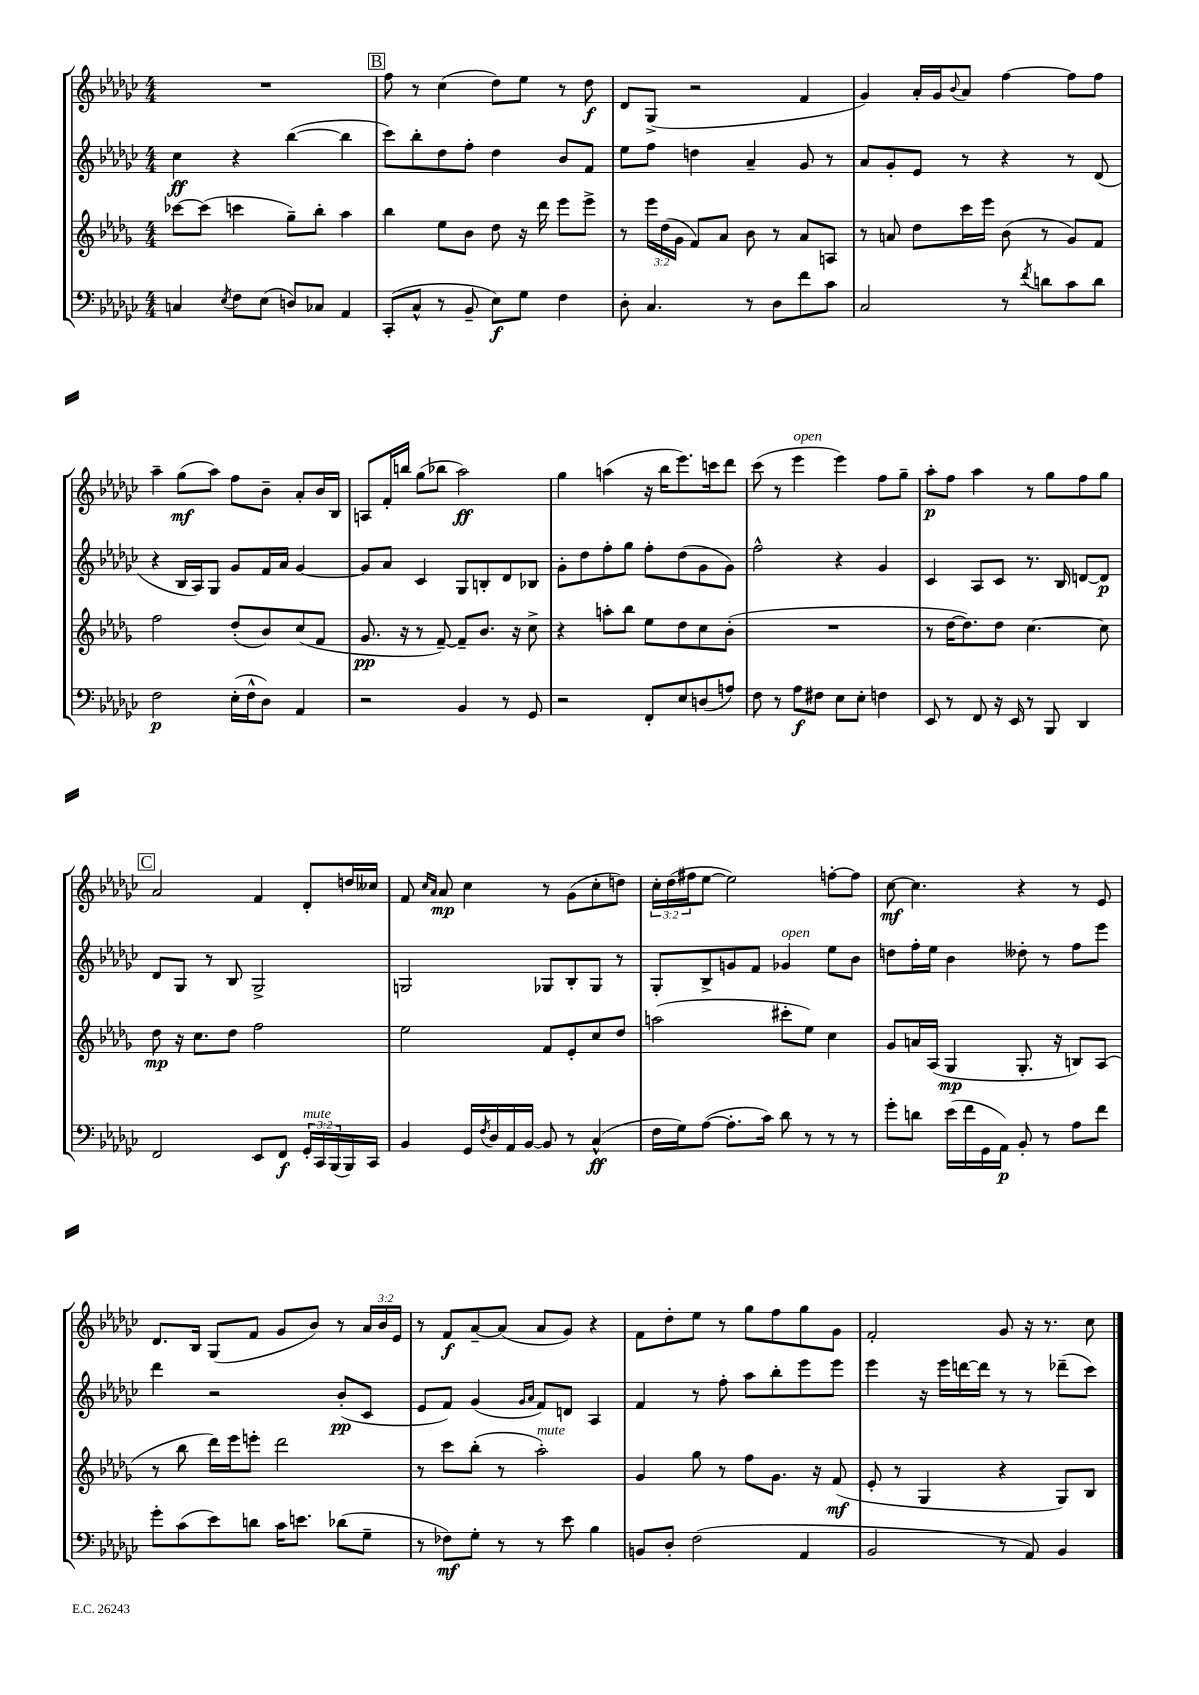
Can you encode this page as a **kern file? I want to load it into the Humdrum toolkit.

**kern	**dynam	**kern	**dynam	**kern	**dynam	**kern	**dynam
*part4	*part4	*part3	*part3	*part2	*part2	*part1	*part1
*staff4	*staff4	*staff3	*staff3	*staff2	*staff2	*staff1	*staff1
*clefF4	*	*clefG2	*	*clefG2	*	*clefG2	*
*k[b-e-a-d-g-c-]	*	*k[b-e-a-d-g-]	*	*k[b-e-a-d-g-c-]	*	*k[b-e-a-d-g-c-]	*
*M4/4	*	*M4/4	*	*M4/4	*	*M4/4	*
=11	=11	=11	=11	=11	=11	=11	=11
4Cn/	.	[8ccc-X\L	.	4cc-\	ff	1r	.
.	.	(8ccc-\J]	.	.	.	.	.
8qE-/	.	.	.	.	.	.	.
8F\L	.	4cccn\	.	4r	.	.	.
(8E-\J	.	.	.	.	.	.	.
8Dn/L)	.	8gg-~\L)	.	([4bb-\	.	.	.
8C-X/J	.	8bb-'\J	.	.	.	.	.
4AA-/	.	4aa-\	.	4bb-\]	.	.	.
!!LO:REH:place=s1:t=B
=12	=12	=12	=12	=12	=12	=12	=12
(8CC-'/L	.	4bb-\	.	8ccc-\L)	.	8ff\	.
8C-^^/J	.	.	.	8bb-'\	.	8r	.
8r	.	8ee-\L	.	8dd-\	.	(4cc-\	.
8BB-~/	.	8b-\J	.	8ff'\J	.	.	.
8E-\L)	f	8dd-\	.	4dd-\	.	8dd-\L)	.
8G-\J	.	16r	.	.	.	8ee-\J	.
.	.	16ddd-\	.	.	.	.	.
4F\	.	8eee-\L	.	8b-/L	.	8r	.
.	.	8eee-^\J	.	8f/J	.	8dd-\	f
=13	=13	=13	=13	=13	=13	=13	=13
8D-'\	.	8r	.	8ee-\L	.	8d-/L	.
4.C-/	.	24eee-\LL	.	8ff\J	.	(8G-^/J	.
.	.	(24dd-\	.	.	.	.	.
.	.	24g-\JJ	.	.	.	.	.
.	.	8f/L)	.	4ddn\	.	2r	.
.	.	8a-/J	.	.	.	.	.
8r	.	8b-\	.	4a-~/	.	.	.
8D-\L	.	8r	.	.	.	.	.
8f\	.	8a-/L	.	8g-/	.	4f/	.
8c-\J	.	8An/J	.	8r	.	.	.
=14	=14	=14	=14	=14	=14	=14	=14
2C-/	.	8r	.	8a-/L	.	4g-/)	.
.	.	8an/	.	8g-'/	.	.	.
.	.	8dd-\L	.	8e-/J	.	16a-'/LL	.
.	.	.	.	.	.	16g-/J	.
.	.	.	.	.	.	8qqb-/	.
.	.	16ccc\L	.	8r	.	8a-/J	.
.	.	16eee-\JJ	.	.	.	.	.
8r	.	(8b-\	.	4r	.	[4ff\	.
8qf/	.	.	.	.	.	.	.
8dn\L	.	8r	.	.	.	.	.
8c-\	.	8g-/L)	.	8r	.	8ff\L]	.
8d\J	.	8f/J	.	(8d-/	.	8ff\J	.
!!LO:LB:g=z
=15	=15	=15	=15	=15	=15	=15	=15
2F\	p	2ff\	.	4r	.	4aa-~\	.
.	.	.	.	16B-/LL	.	(8gg-\L	mf
.	.	.	.	16A-/J)	.	.	.
.	.	.	.	8G-/J	.	8aa-\J)	.
(16E-'\LL	.	(8dd-'/L	.	8g-/L	.	8ff\L	.
16F^^\J	.	.	.	.	.	.	.
8D-\J)	.	8b-/)	.	16f/L	.	8b-~\J	.
.	.	.	.	16a-/JJ	.	.	.
4AA-/	.	(8cc/	.	[4g-/	.	8a-'/L	.
.	.	8f/J	.	.	.	16b-/L	.
.	.	.	.	.	.	16B-/JJ	.
=16	=16	=16	=16	=16	=16	=16	=16
2r	.	8.g-/	pp	8g-/L]	.	8An/L	.
.	.	.	.	8a-/J	.	16f'/L	.
.	.	16r	.	.	.	16bbn/JJ	.
.	.	8r	.	4c-/	.	(8gg-\L	.
.	.	[8f~/)	.	.	.	8bb-X\J	.
4BB-/	.	8f~/L]	.	8G-/L	.	2aa-\)	ff
.	.	8.b-/J	.	8Bn'/	.	.	.
8r	.	.	.	8d-/	.	.	.
.	.	16r	.	.	.	.	.
8GG-/	.	8cc^\	.	8B-X/J	.	.	.
=17	=17	=17	=17	=17	=17	=17	=17
2r	.	4r	.	8g-'\L	.	4gg-\	.
.	.	.	.	8dd-\	.	.	.
.	.	8aan'\L	.	8ff'\	.	(4aan\	.
.	.	8bb-\J	.	8gg-\J	.	.	.
8FF'/L	.	8ee-\L	.	8ff'\L	.	16r	.
.	.	.	.	.	.	16bb-\KL	.
8E-/	.	8dd-\	.	(8dd-\	.	8.eee-\)	.
(8Dn/	.	8cc\	.	8g-\	.	.	.
.	.	.	.	.	.	16cccn\k	.
8An/J)	.	(8b-'\J	.	8g-\J)	.	8ddd-\J	.
=18	=18	=18	=18	=18	=18	=18	=18
8F\	.	1r	.	2ff^^\	.	(8ccc-\	.
8r	.	.	.	.	.	8r	.
!	!	!	!	!	!	!LO:TX:a:i:t=open	!
8A-\L	f	.	.	.	.	4eee-\	.
8F#X\J	.	.	.	.	.	.	.
8E-\L	.	.	.	4r	.	4eee-\)	.
8E-'\J	.	.	.	.	.	.	.
4Fn\	.	.	.	4g-/	.	8ff\L	.
.	.	.	.	.	.	8gg-~\J	.
=19	=19	=19	=19	=19	=19	=19	=19
8EE-/	.	8r	.	4c-/	.	8aa-'\L	p
8r	.	[16dd-\KL	.	.	.	8ff\J	.
.	.	8.dd-\])	.	.	.	.	.
8FF/	.	.	.	8A-/L	.	4aa-\	.
16r	.	8dd-\J	.	8c-/J	.	.	.
16EE-/	.	.	.	.	.	.	.
8r	.	[4.cc\	.	8.r	.	8r	.
8BBB-/	.	.	.	.	.	8gg-\L	.
.	.	.	.	16B-/	.	.	.
4DD-/	.	.	.	[8dn/L	.	8ff\	.
.	.	8cc\]	.	8d/J]	p	8gg-\J	.
!!LO:LB:g=z
!!LO:REH:place=s1:t=C
=20	=20	=20	=20	=20	=20	=20	=20
2FF/	.	8dd-\	mp	8d-/L	.	2a-/	.
.	.	16r	.	8G-/J	.	.	.
.	.	8.cc\L	.	.	.	.	.
.	.	.	.	8r	.	.	.
.	.	8dd-\J	.	8B-/	.	.	.
8EE-/L	.	2ff\	.	2G-^/	.	4f/	.
8FF/J	f	.	.	.	.	.	.
!LO:TX:a:i:t=mute	!	!	!	!	!	!	!
24GG-'/LL	.	.	.	.	.	8d-'/L	.
24CC-/	.	.	.	.	.	.	.
(24BBB-/	.	.	.	.	.	.	.
16BBB-/)	.	.	.	.	.	16ddn/L	.
16CC-/JJ	.	.	.	.	.	16cc--X/JJ	.
=21	=21	=21	=21	=21	=21	=21	=21
4BB-/	.	2ee-\	.	2Gn/	.	8f/	.
.	.	.	.	.	.	16qqcc-/LL	.
.	.	.	.	.	.	16qqa-/JJ	.
.	.	.	.	.	.	8a-/	mp
16GG-/LL	.	.	.	.	.	4cc-\	.
8qF/	.	.	.	.	.	.	.
16D-/	.	.	.	.	.	.	.
16AA-/	.	.	.	.	.	.	.
[16BB-/JJ	.	.	.	.	.	.	.
8BB-/]	.	8f/L	.	8G-X/L	.	8r	.
8r	.	8e-'/	.	8B-'/	.	(8g-\L	.
(4C-^^/	ff	8cc/	.	8G-/J	.	8cc-'\	.
.	.	8dd-/J	.	8r	.	8ddn\J)	.
=22	=22	=22	=22	=22	=22	=22	=22
16F\LL	.	(2aan\	.	8G-'/L	.	24cc-'\LL	.
.	.	.	.	.	.	(24dd-\	.
16G-\J)	.	.	.	.	.	.	.
.	.	.	.	.	.	24ff#X\J	.
([8A-\J	.	.	.	8B-^/	.	[8ee-\J	.
8.A-'\L]	.	.	.	8gn/	.	2ee-\])	.
.	.	.	.	8f/J	.	.	.
16c-\Jk)	.	.	.	.	.	.	.
!	!	!	!	!LO:TX:a:i:t=open	!	!	!
8d-\	.	8ccc#X'\L	.	4g-X/	.	.	.
8r	.	8ee-\J)	.	.	.	.	.
8r	.	4cc\	.	8ee-\L	.	[8ffn'\L	.
8r	.	.	.	8b-\J	.	8ff\J]	.
=23	=23	=23	=23	=23	=23	=23	=23
8g-'\L	.	8g-/L	.	8ddn\L	.	[8cc-\	mf
8dn\J	.	16an/L	.	16ff'\L	.	4.cc-\]	.
.	.	(16A-/JJ	.	16ee-\JJ	.	.	.
(16e-\LL	.	4G-/	mp	4b-\	.	.	.
16f\	.	.	.	.	.	.	.
16GG-\	.	.	.	.	.	.	.
16AA-\JJ)	p	.	.	.	.	.	.
8BB-'/	.	8.G-'/	.	8dd--X'\	.	4r	.
8r	.	.	.	8r	.	.	.
.	.	16r	.	.	.	.	.
8A-\L	.	8Bn/L)	.	8ff\L	.	8r	.
8f\J	.	(8A-/J	.	8eee-\J	.	8e-/	.
!!LO:LB:g=z
=24	=24	=24	=24	=24	=24	=24	=24
8g-'\L	.	8r	.	4ddd-\	.	8.d-/L	.
(8c-\	.	8bb-\	.	.	.	.	.
.	.	.	.	.	.	16B-/Jk	.
8e-\)	.	16ddd-\LL)	.	2r	.	(8G-/L	.
.	.	16eee-\J	.	.	.	.	.
8dn\J	.	8eeen'\J	.	.	.	8f/J	.
16c-\KL	.	2ddd-\	.	.	.	8g-/L	.
8.en\J	.	.	.	.	.	.	.
.	.	.	.	.	.	8b-/J)	.
(8d-X\L	.	.	.	(8b-'/L	pp	8r	.
8G-~\J	.	.	.	8c-/J	.	24a-/LL	.
.	.	.	.	.	.	24b-/	.
.	.	.	.	.	.	24e-/JJ	.
=25	=25	=25	=25	=25	=25	=25	=25
8r	.	8r	.	8e-/L	.	8r	.
8F-X\L)	mf	8ccc\L	.	8f/J)	.	8f/L	f
8G-'\J	.	(8bb-'\J	.	(4g-/	.	[8a-~/	.
8r	.	8r	.	.	.	(8a-/J]	.
.	.	.	.	16qqg-/LL	.	.	.
.	.	.	.	16qqa-/JJ	.	.	.
!	!	!LO:TX:a:i:t=mute	!	!	!	!	!
8r	.	2aa-'\)	.	8f/L)	.	8a-/L	.
8e-\	.	.	.	8dn/J	.	8g-/J)	.
4B-\	.	.	.	4A-/	.	4r	.
=26	=26	=26	=26	=26	=26	=26	=26
8BBn/L	.	4g-/	.	4f/	.	8f\L	.
8D-'/J	.	.	.	.	.	8dd-'\	.
(2F\	.	8gg-\	.	8r	.	8ee-\J	.
.	.	8r	.	8ff'\	.	8r	.
.	.	8ff\L	.	8aa-\L	.	8gg-\L	.
.	.	8.g-\J	.	8bb-'\	.	8ff\	.
4AA-/	.	.	.	8eee-\	.	8gg-\	.
.	.	16r	.	.	.	.	.
.	.	(8f/	mf	8eee-\J	.	8g-\J	.
=27	=27	=27	=27	=27	=27	=27	=27
2BB-/	.	8e-'/	.	4eee-\	.	2f'/	.
.	.	8r	.	.	.	.	.
.	.	4G-/	.	16r	.	.	.
.	.	.	.	16eee-\LL	.	.	.
.	.	.	.	[16dddn\	.	.	.
.	.	.	.	16ddd\JJ]	.	.	.
8r	.	4r	.	8r	.	8g-/	.
8AA-/)	.	.	.	8r	.	16r	.
.	.	.	.	.	.	8.r	.
4BB-/	.	8G-/L)	.	(8ddd-X~\L	.	.	.
.	.	8B-/J	.	8ccc-\J)	.	8cc-\	.
==	==	==	==	==	==	==	==
*-	*-	*-	*-	*-	*-	*-	*-
